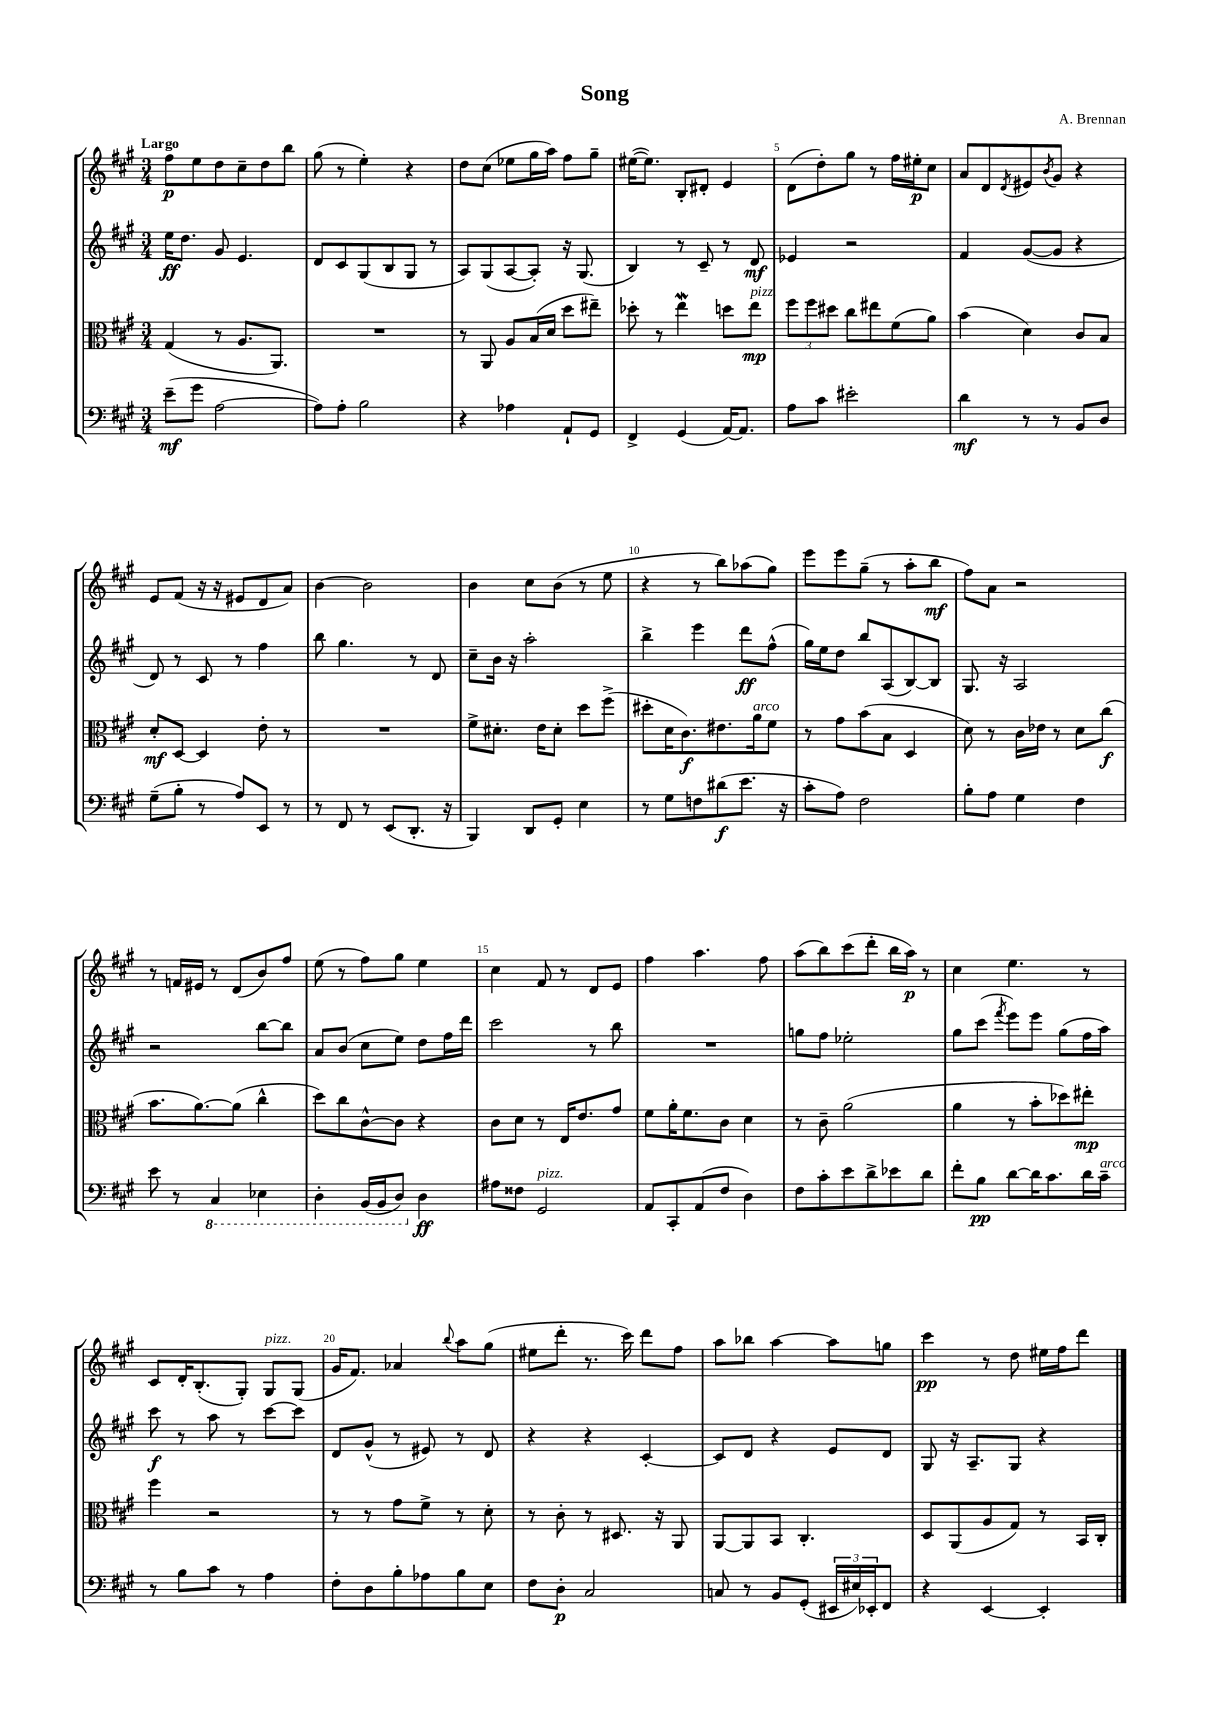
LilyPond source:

\header { title = "Song" composer = "A. Brennan" }
<<
\new StaffGroup <<
\new Staff = "s0" {
    \clef treble \key a \major \numericTimeSignature \time 3/4 \tempo "Largo"
    fis''8\p e''8 d''8 cis''8-- d''8 b''8 |
    gis''8( r8 e''4-.) r4 |
    d''8 cis''8( ees''8 gis''16 a''16) fis''8 gis''8-- |
    eis''16~( eis''8.) b8-. dis'8-. e'4 |
    d'8( d''8-.) gis''8 r8 fis''16 eis''16-.\p cis''8 |
    a'8 d'8 \acciaccatura { d'8 } eis'8 \acciaccatura { b'8 } gis'8 r4 |
    e'8 fis'8( r16 r16 eis'8 d'8 a'8) |
    b'4~ b'2 |
    b'4 cis''8 b'8( r8 e''8 |
    r4 r8 b''8) aes''8( gis''8) |
    e'''8 e'''8 gis''8--( r8 a''8-. b''8\mf |
    fis''8) a'8 r2 |
    r8 f'16 eis'16 r8 d'8( b'8) fis''8 |
    e''8( r8 fis''8) gis''8 e''4 |
    cis''4 fis'8 r8 d'8 e'8 |
    fis''4 a''4. fis''8 |
    a''8( b''8) cis'''8( d'''8-. b''16 a''16\p) r8 |
    cis''4 e''4. r8 |
    cis'8 d'16-. b8.-.( gis8-.) gis8^\markup { \italic "pizz." } gis8( |
    gis'16 fis'8.) aes'4 \appoggiatura { b''8 } a''8 gis''8( |
    eis''8 d'''8-. r8. cis'''16) d'''8 fis''8 |
    a''8 bes''8 a''4~ a''8 g''8 |
    cis'''4\pp r8 d''8 eis''16 fis''16 d'''8 \bar "|." |
}
\new Staff = "s1" {
    \clef treble \key a \major \numericTimeSignature \time 3/4
    e''16\ff d''8. gis'8 e'4. |
    d'8 cis'8 gis8( b8 gis8 r8 |
    a8) gis8( a8~ a8-.) r16 gis8.( |
    b4) r8 cis'8-- r8 d'8\mf |
    ees'4 r2 |
    fis'4 gis'8~( gis'8 r4 |
    d'8) r8 cis'8 r8 fis''4 |
    b''8 gis''4. r8 d'8 |
    cis''8-- b'16 r16 a''2-. |
    b''4-> e'''4 d'''8\ff fis''8-^( |
    gis''16) e''16 d''8 b''8 a8( b8~) b8 |
    gis8. r16 a2 |
    r2 b''8~ b''8 |
    a'8 b'8( cis''8 e''8) d''8 fis''16 d'''16 |
    cis'''2 r8 b''8 |
    R2. |
    g''8 fis''8 ees''2-. |
    gis''8 cis'''8( \acciaccatura { fis'''8 } e'''8) e'''8 gis''8( fis''16 a''16) |
    cis'''8\f r8 a''8 r8 cis'''8~ cis'''8 |
    d'8 gis'8-^( r8 eis'8) r8 d'8 |
    r4 r4 cis'4~-. |
    cis'8 d'8 r4 e'8 d'8 |
    gis8 r16 a8.-- gis8 r4 \bar "|." |
}
\new Staff = "s2" {
    \clef alto \key a \major \numericTimeSignature \time 3/4
    gis4( r8 a8. a,8.) |
    R2. |
    r8 a,8 a8 b16( d'16 d''8 eis''8--) |
    des''8-. r8 e''4\mordent d''8 e''8\mp^\markup { \italic "pizz." } |
    \tuplet 3/2 { fis''8 fis''8 dis''8 } cis''8 eis''8 fis'8( a'8) |
    b'4( d'4) cis'8 b8 |
    d'8-.\mf d8~ d4 e'8-. r8 |
    R2. |
    fis'8-> dis'8.-. e'16 dis'8-. d''8 fis''8->( |
    dis''8-. d'16 cis'8.\f) eis'8. a'16^\markup { \italic "arco" } fis'8 |
    r8 gis'8 b'8( b8 d4 |
    d'8) r8 cis'16 ees'16 r8 d'8 cis''8\f( |
    b'8. a'8.~) a'8( cis''4-^ |
    d''8) cis''8 cis'8~-^ cis'8 r4 |
    cis'8 d'8 r8 e16 e'8. gis'8 |
    fis'8 a'16-. fis'8. cis'8 d'4 |
    r8 cis'8-- a'2( |
    a'4 r8 b'8-. des''8) eis''8-.\mp |
    fis''4 r2 |
    r8 r8 gis'8 fis'8-> r8 d'8-. |
    r8 cis'8-. r8 dis8. r16 a,8 |
    a,8~ a,8 b,8 cis4.-. |
    d8 a,8( a8 gis8) r8 b,16 cis16-. \bar "|." |
}
\new Staff = "s3" {
    \clef bass \key a \major \numericTimeSignature \time 3/4
    e'8--\mf( gis'8 a2~ |
    a8) a8-. b2 |
    r4 aes4 a,8-! gis,8 |
    fis,4-> gis,4( a,16~) a,8. |
    a8 cis'8 eis'2-. |
    d'4\mf r8 r8 b,8 d8 |
    gis8--( b8-. r8 a8) e,8 r8 |
    r8 fis,8 r8 e,8( d,8.-. r16 |
    b,,4) d,8 gis,8-. e4 |
    r8 gis8 f8 dis'8\f( e'8. r16 |
    cis'8-. a8) fis2 |
    b8-. a8 gis4 fis4 |
    e'8 r8 \ottava #-1 cis,4 ees,4 |
    d,4-. b,,16( b,,16 d,8) \ottava #0 d4\ff |
    ais8 fisis8 gis,2^\markup { \italic "pizz." } |
    a,8 cis,8-. a,8( fis8 d4) |
    fis8 cis'8-. e'8 d'8-> ees'8 d'8 |
    fis'8-. b8\pp d'8~ d'16 cis'8. d'16 cis'16--^\markup { \italic "arco" } |
    r8 b8 cis'8 r8 a4 |
    fis8-. d8 b8-. aes8 b8 e8 |
    fis8 d8-.\p cis2 |
    c8 r8 b,8 gis,8-.( \tuplet 3/2 { eis,16 eis16) ees,16-. } fis,8 |
    r4 e,4~ e,4-. \bar "|." |
}
>>
>>
\layout { \context { \Score \override BarNumber.break-visibility = ##(#f #t #t) barNumberVisibility = #(every-nth-bar-number-visible 5) } }
